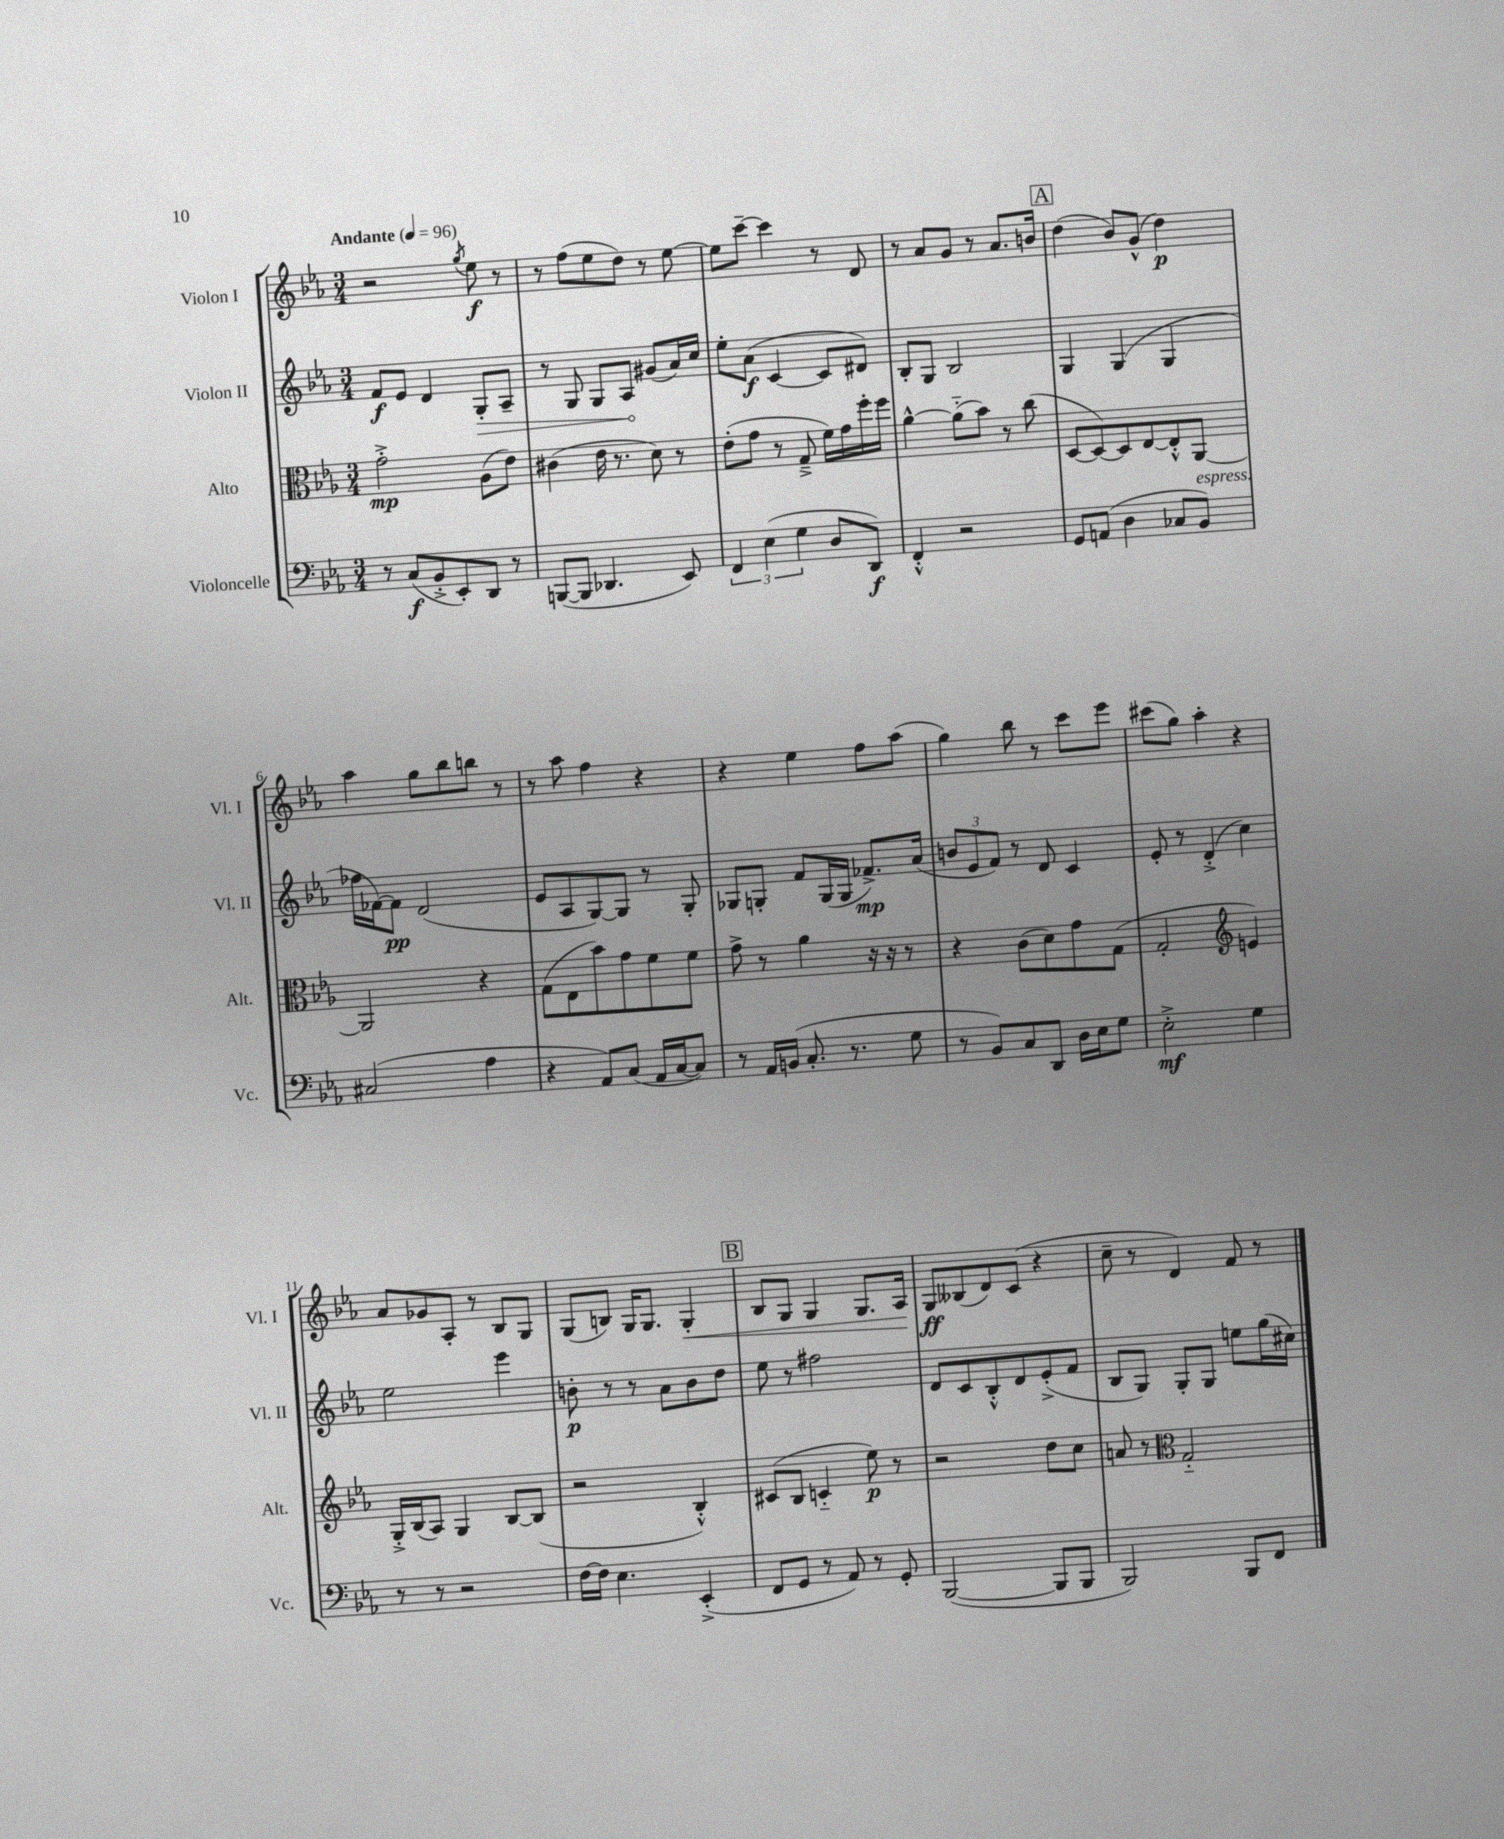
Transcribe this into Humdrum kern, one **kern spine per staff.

**kern	**kern	**kern	**kern
*staff4	*staff3	*staff2	*staff1
*clefF4	*clefC3	*clefG2	*clefG2
*k[b-e-a-]	*k[b-e-a-]	*k[b-e-a-]	*k[b-e-a-]
*M3/4	*M3/4	*M3/4	*M3/4
*MM96	*MM96	*MM96	*MM96
8r	2g'^\	8f/L	2r
(8C/L	.	8e-/J	.
8BB-'^/	.	4d/	.
8EE-'/)	.	.	.
.	.	.	8qgg/
8DD/J	(8A-\L	8G'/L	8ee-\
8r	8e-\J)	8A-~/J	8r
=	=	=	=
([8BBB/L	(4c#\	8r	8r
8BBB/]J	.	8G/	(8ff\L
4.DD-/	16e-\	8G/L	8ee-\
.	8.r	.	.
.	.	8A-/J	8dd\J)
.	8d\)	(8g#/L	8r
8EE-/)	8r	16a-/L)	[8ee-\
.	.	16cc/JJ	.
=	=	=	=
6FF/	(8e-'\L	8ee-'\L	8ee-\]L
.	8g\J	(8a-\J	[8ccc~\J
(6E-\	.	.	.
.	8r	[4c/	4ccc\]
6G\	.	.	.
.	8G~^/	.	.
8D/L	16f\LL)	8c/]L	8r
.	16g\	.	.
8DD/J)	16ff'\	8d#/J)	8d/
.	16ff\JJ	.	.
=	=	=	=
4FF'^^/	[4a-^^\	8B-'/L	8r
.	.	8G/J	8a-/L
2r	(8a-'~\]L	2B-/	8g/J
.	8b-\J)	.	8r
.	8r	.	8.a-/L
.	(8cc\	.	.
.	.	.	16b/Jk
=	=	=	=
8GG/L	[8D/L	4G/	(4dd\
(8AA/J	8D/_)	.	.
4D\	8D/]	(4G/	8b-/L)
.	[8E-/	.	(8g^^/J
8C-/L	8E-'^^/]	4G/	4dd\)
8BB-/J)	[8AA-/J	.	.
=	=	=	=
(2C#/	2AA-/]	16ff-\LL	4aa-\
.	.	[16f-\J)	.
.	.	8f-\]J	.
.	.	(2d/	8gg\L
.	.	.	8bb-\
4A-\	4r	.	8bb\J
.	.	.	8r
=	=	=	=
4r	(8G\L	8e-/L	8r
.	8E-\	8A-/	8aa-\
8AA-/L)	8b-\)	[8G/)	4ff\
(8C/J	8g\	8G/]J	.
16AA-/LL	8f\	8r	4r
[16C/J	.	.	.
8C/]J)	8f\J	8G'/	.
=	=	=	=
8r	8g^\	8G-/L	4r
16AA-/LL	8r	8G'/J	.
(16BB/JJ	.	.	.
8.C'/	4a-\	8f/L	4ee-\
.	.	(16G/L	.
8.r	.	16G/JJ	.
.	16r	8.f-^/L)	8ff\L
.	16r	.	.
8G\	8r	.	(8aa-\J
.	.	(16a-/Jk	.
=	=	=	=
8r	4r	12b/L	4gg\)
.	.	12e-/	.
8BB-/L)	.	.	.
.	.	12f/J)	.
8C/	(8c\L	8r	8bb-\
8DD/J	8d\)	8d/	8r
16D\LL	8g\	4c/	8ccc\L
16E-\J	.	.	.
8G\J	(8G\J	.	8eee-\J
=	=	=	=
2E-'^\	2G'/	8e-'/	(8ccc#\L
.	.	8r	8gg\J)
.	.	(4d'^/	4aa-'\
*	*clefG2	*	*
4G\	4e/)	4cc\)	4r
=	=	=	=
8r	16G'^/LL	2ee-\	8a-/L
.	(16B-/J	.	.
8r	8A-/J)	.	8g-/
2r	4G/	.	8A-'/J
.	.	.	8r
.	[8B-/L	4eee-\	8B-/L
.	(8B-/]J	.	8G/J
=	=	=	=
[16F\LL	2r	8b'\	(8G/L
16F\]JJ	.	.	.
4.E-\	.	8r	8B/J)
.	.	8r	16G/LK
.	.	.	8.G/J
.	.	8a-\L	.
(4EE-'^/	4B-'^^/)	8b\	4G'/
.	.	8dd\J	.
=	=	=	=
8FF/L	(8c#/L	8ee-\	8B-/L
8GG/J	8B-/J	8r	8G/J
8r	4c'~/	2ff#\	4G/
8AA-/)	.	.	.
8r	8ee-\)	.	8.G/L
8GG'/	8r	.	.
.	.	.	16A-/Jk
=	=	=	=
([2BBB-/	2r	8d/L	8G/L
.	.	8c/	(8B--/
.	.	8B-'^^/	8d/)
.	.	8d/	(8c/J
8BBB-/]L	8dd\L	(8e-'^/	4r
8BBB-/J	8cc\J	8f/J	.
=	=	=	=
2BBB-/)	8a/	8B-/L	8cc~\
.	8r	8G/J)	8r
*	*clefC3	*	*
.	2G'~/	8G'/L	4d/)
.	.	8G/J	.
8BBB-/L	.	8ee\L	8f/
8FF/J	.	(16gg\L	8r
.	.	16cc#\JJ)	.
==	==	==	==
*-	*-	*-	*-
